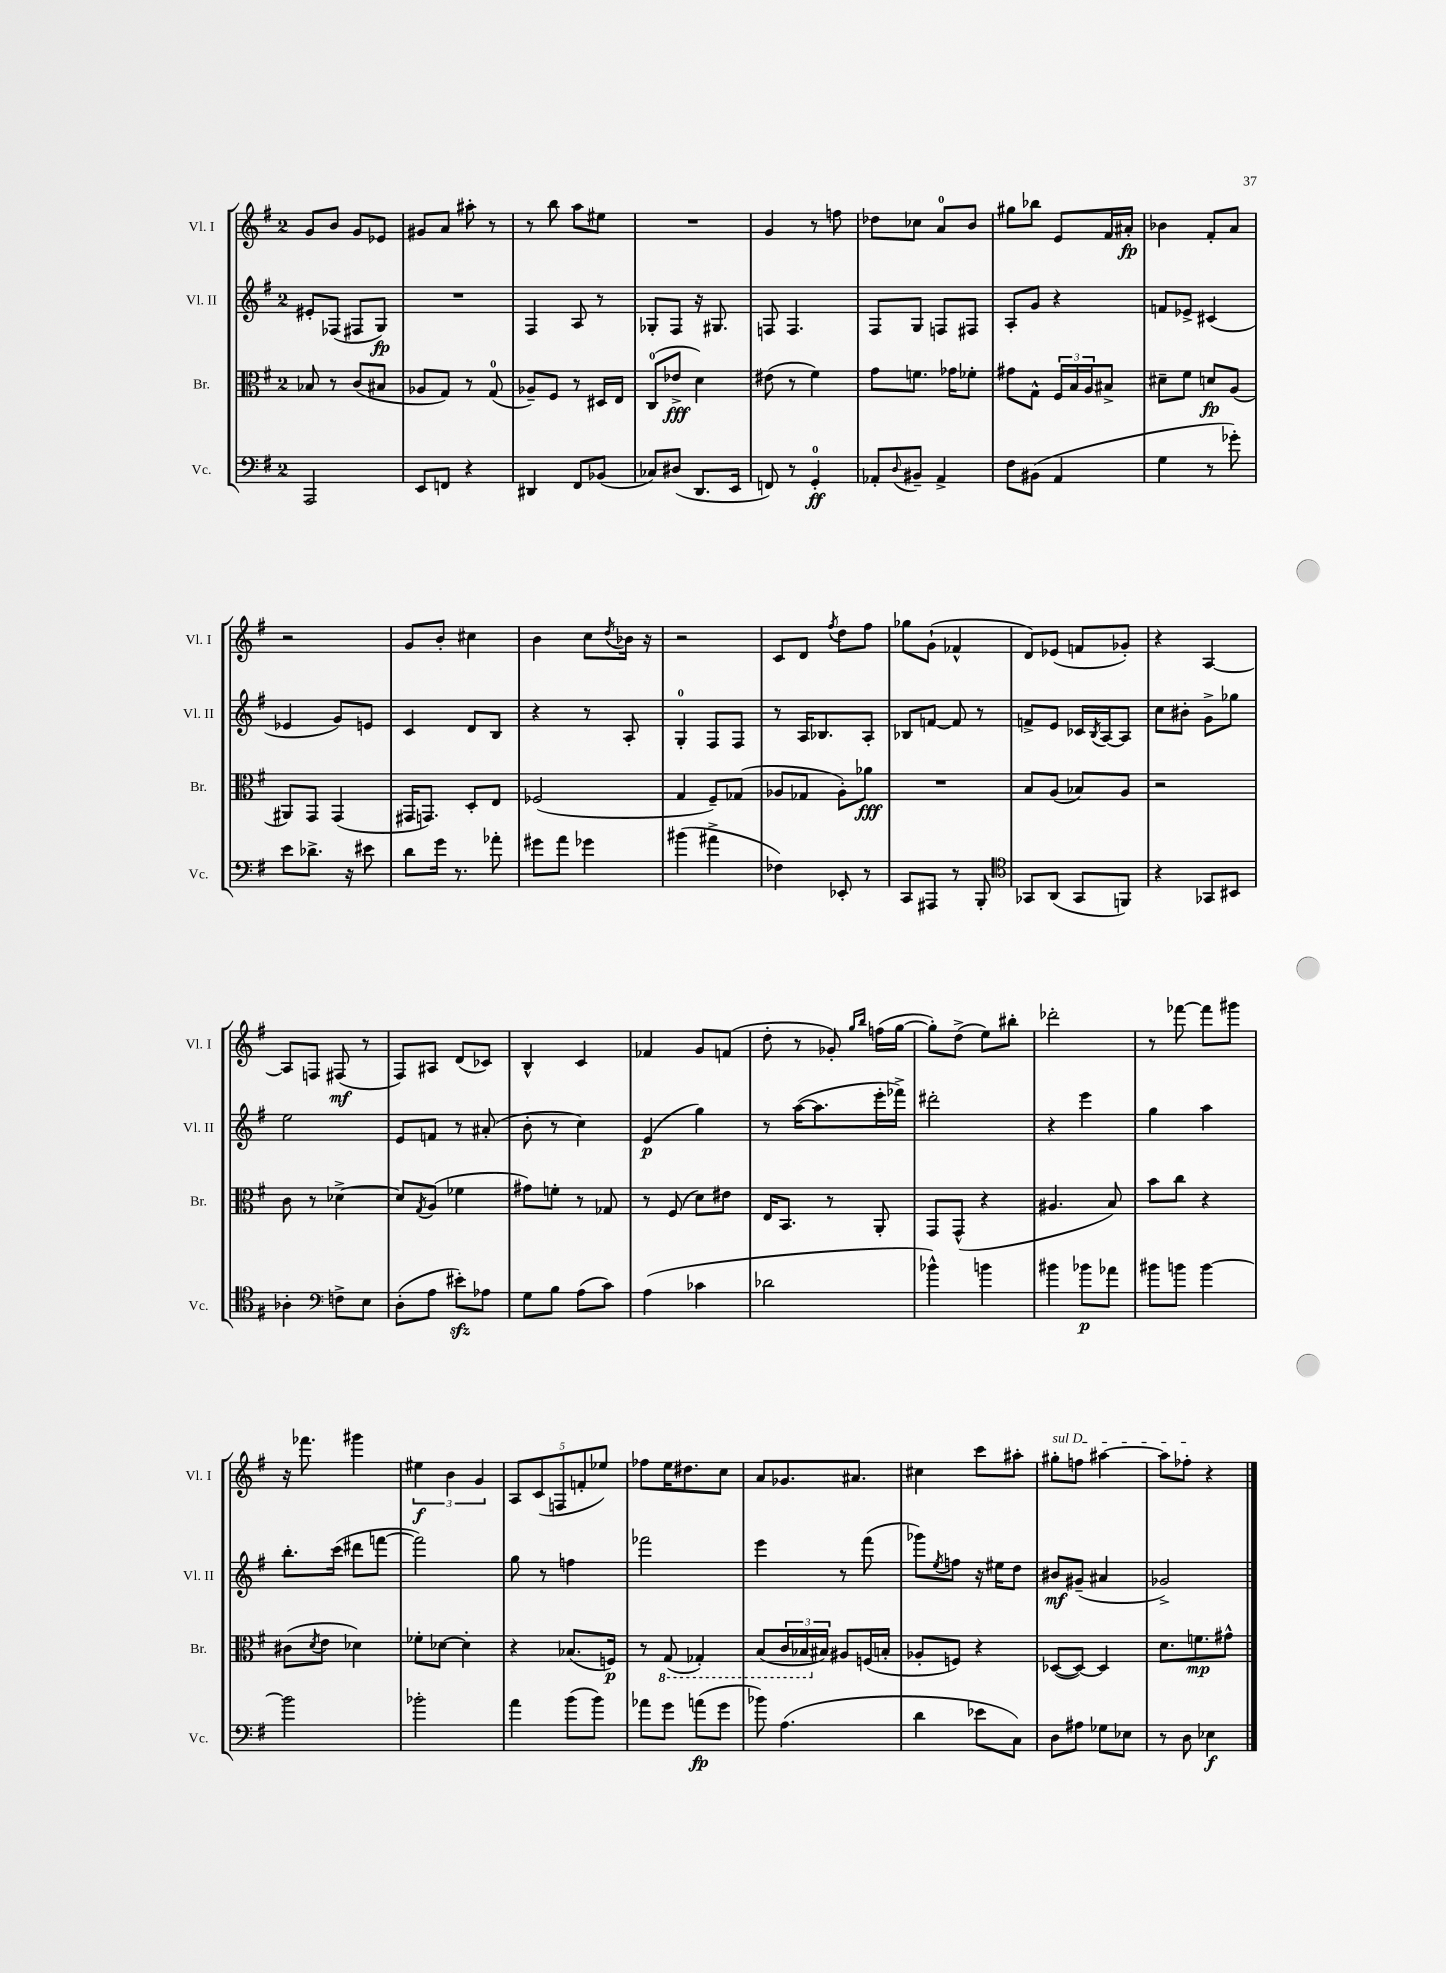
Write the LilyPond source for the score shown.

<<
\new StaffGroup <<
\new Staff = "s0" \with { instrumentName = "Vl. I" shortInstrumentName = "Vl. I" } {
    \clef treble \key g \major \once \override Staff.TimeSignature.style = #'single-digit \time 2/4
    g'8 b'8 g'8 ees'8 |
    gis'8 a'8 ais''8-. r8 |
    r8 b''8 a''8 eis''8 |
    R2 |
    g'4 r8 f''8 |
    des''8 ces''8 a'8-0 b'8 |
    gis''8 bes''8 e'8 fis'16 ais'16-.\fp |
    bes'4 fis'8-. a'8 |
    r2 |
    g'8 b'8-. cis''4 |
    b'4 c''8 \acciaccatura { d''8 } bes'16 r16 |
    r2 |
    c'8 d'8 \acciaccatura { fis''8 } d''8 fis''8 |
    ges''8 g'8-!( fes'4-^ |
    d'8) ees'8( f'8 ges'8-.) |
    r4 a4~ |
    a8 f8 fis8\mf( r8 |
    fis8) ais8 d'8( ces'8) |
    b4-^ c'4 |
    fes'4 g'8 f'8( |
    d''8-. r8 ges'8-.) \grace { g''16 b''16 } f''16( g''16~ |
    g''8-.) d''8->( e''8) bis''8-. |
    des'''2-. |
    r8 fes'''8~ fes'''8 gis'''8 |
    r16 fes'''8. gis'''4 |
    \tuplet 3/2 { eis''4\f b'4 g'4 } |
    \tuplet 5/4 { a8 c'8( f8 f'8-. ees''8) } |
    fes''8 e''16 dis''8. c''8 |
    a'8 ges'8. ais'8. |
    cis''4 c'''8 ais''8-. |
    \once \override TextSpanner.bound-details.left.text = \markup { \italic "sul D" } gis''8-.\startTextSpan f''8 ais''4~ |
    ais''8 fes''8-.\stopTextSpan r4 \bar "|." |
}
\new Staff = "s1" \with { instrumentName = "Vl. II" shortInstrumentName = "Vl. II" } {
    \clef treble \key g \major \once \override Staff.TimeSignature.style = #'single-digit \time 2/4
    eis'8-. fes8( fis8 g8\fp) |
    R2 |
    fis4 a8 r8 |
    ges8-. fis8 r16 gis8. |
    f8 f4. |
    fis8 g8 f8 fis8 |
    a8-. g'8 r4 |
    f'8 ees'8-> cis'4( |
    ees'4 g'8) e'8 |
    c'4 d'8 b8 |
    r4 r8 a8-. |
    g4-0-. fis8 fis8 |
    r8 a16 bes8. a8-. |
    bes8 f'8~ f'8 r8 |
    f'8-> e'8 ces'16 \acciaccatura { b8 } a16~ a8 |
    c''8 bis'8-. g'8-> ges''8 |
    e''2 |
    e'8 f'8 r8 ais'8-.( |
    b'8-. r8 c''4) |
    e'4\p( g''4) |
    r8 a''16~( a''8. e'''16-. fes'''16->) |
    dis'''2-. |
    r4 e'''4 |
    g''4 a''4 |
    b''8.-. c'''16( dis'''8 f'''8~ |
    f'''2) |
    g''8 r8 f''4 |
    fes'''2 |
    e'''4 r8 fis'''8( |
    ges'''8) \acciaccatura { e''8 } f''8 r16 eis''16 d''8 |
    bis'8\mf gis'8--( ais'4 |
    ges'2->) \bar "|." |
}
\new Staff = "s2" \with { instrumentName = "Br." shortInstrumentName = "Br." } {
    \clef alto \key g \major \once \override Staff.TimeSignature.style = #'single-digit \time 2/4
    bes8 r8 c'8( bis8 |
    aes8 g8) r8 g8-0( |
    aes8--) fis8 r8 dis16 e16 |
    c8-0( ees'8->\fff d'4) |
    eis'8( r8 fis'4) |
    g'8 f'8. ges'16 fes'8-. |
    gis'8 g8-^ \tuplet 3/2 { fis16 b16 a16 } bis8-> |
    dis'8-- fis'8 d'8\fp a8( |
    ais,8) g,8 g,4( |
    gis,16 g,8.) d8-. e8 |
    fes2( |
    g4 fis8--) ges8( |
    aes8 ges8 aes8-.) aes'8\fff |
    R2 |
    b8 a8( bes8) a8 |
    r2 |
    c'8 r8 des'4~-> |
    des'8 \acciaccatura { g8 } a8( fes'4 |
    gis'8) f'8-. r8 ges8 |
    r8 fis8( d'8) eis'8 |
    e16 b,8. r8 a,8-. |
    g,8 g,8-^( r4 |
    ais4. b8) |
    b'8 c''8 r4 |
    cis'8( \acciaccatura { d'8 } e'8 des'4) |
    fes'8-. des'8~ des'4-. |
    r4 bes8.( f16\p) |
    r8 \ottava #-1 g,8( ges,4-.) |
    b,8( \tuplet 3/2 { c16 bes,16 \ottava #0 bis16) } ais8 f16( b16-. |
    aes8-. f8) r4 |
    des8~( des8~) des4 |
    d'8. f'8.\mp gis'8-^ \bar "|." |
}
\new Staff = "s3" \with { instrumentName = "Vc." shortInstrumentName = "Vc." } {
    \clef bass \key g \major \once \override Staff.TimeSignature.style = #'single-digit \time 2/4
    a,,2 |
    e,8 f,8 r4 |
    dis,4 fis,8 bes,8( |
    ces8) dis8( d,8. e,16 |
    f,8) r8 g,4-0-.\ff |
    aes,8-. \appoggiatura { d8 } bis,8-- aes,4-> |
    fis8 bis,8( a,4 |
    g4 r8 ges'8-.) |
    e'8 des'8.-> r16 eis'8 |
    d'8 g'16 r8. aes'8-. |
    gis'8 a'8 ges'4 |
    bis'4( ais'4-> |
    fes4) ees,8-. r8 |
    c,8 ais,,8 r8 b,,8-. |
    \clef tenor ges,8 a,8( ges,8 f,8) |
    r4 ges,8 bis,8 |
    aes4-. \clef bass f8-> e8 |
    d8-.( a8 eis'8-.\sfz) aes8 |
    g8 b8 a8( c'8) |
    a4( ces'4 |
    des'2 |
    bes'4-^) b'4 |
    bis'4 bes'8\p aes'8 |
    bis'8 b'8 b'4~ |
    b'2 |
    bes'2-. |
    a'4 b'8( b'8) |
    aes'8 g'8 a'8\fp( g'8 |
    bes'8) a4.( |
    d'4 ees'8 c8) |
    d8 ais8 ges8 ees8 |
    r8 d8 ees4\f \bar "|." |
}
>>
>>
\layout { \context { \Score \remove "Bar_number_engraver" } }
